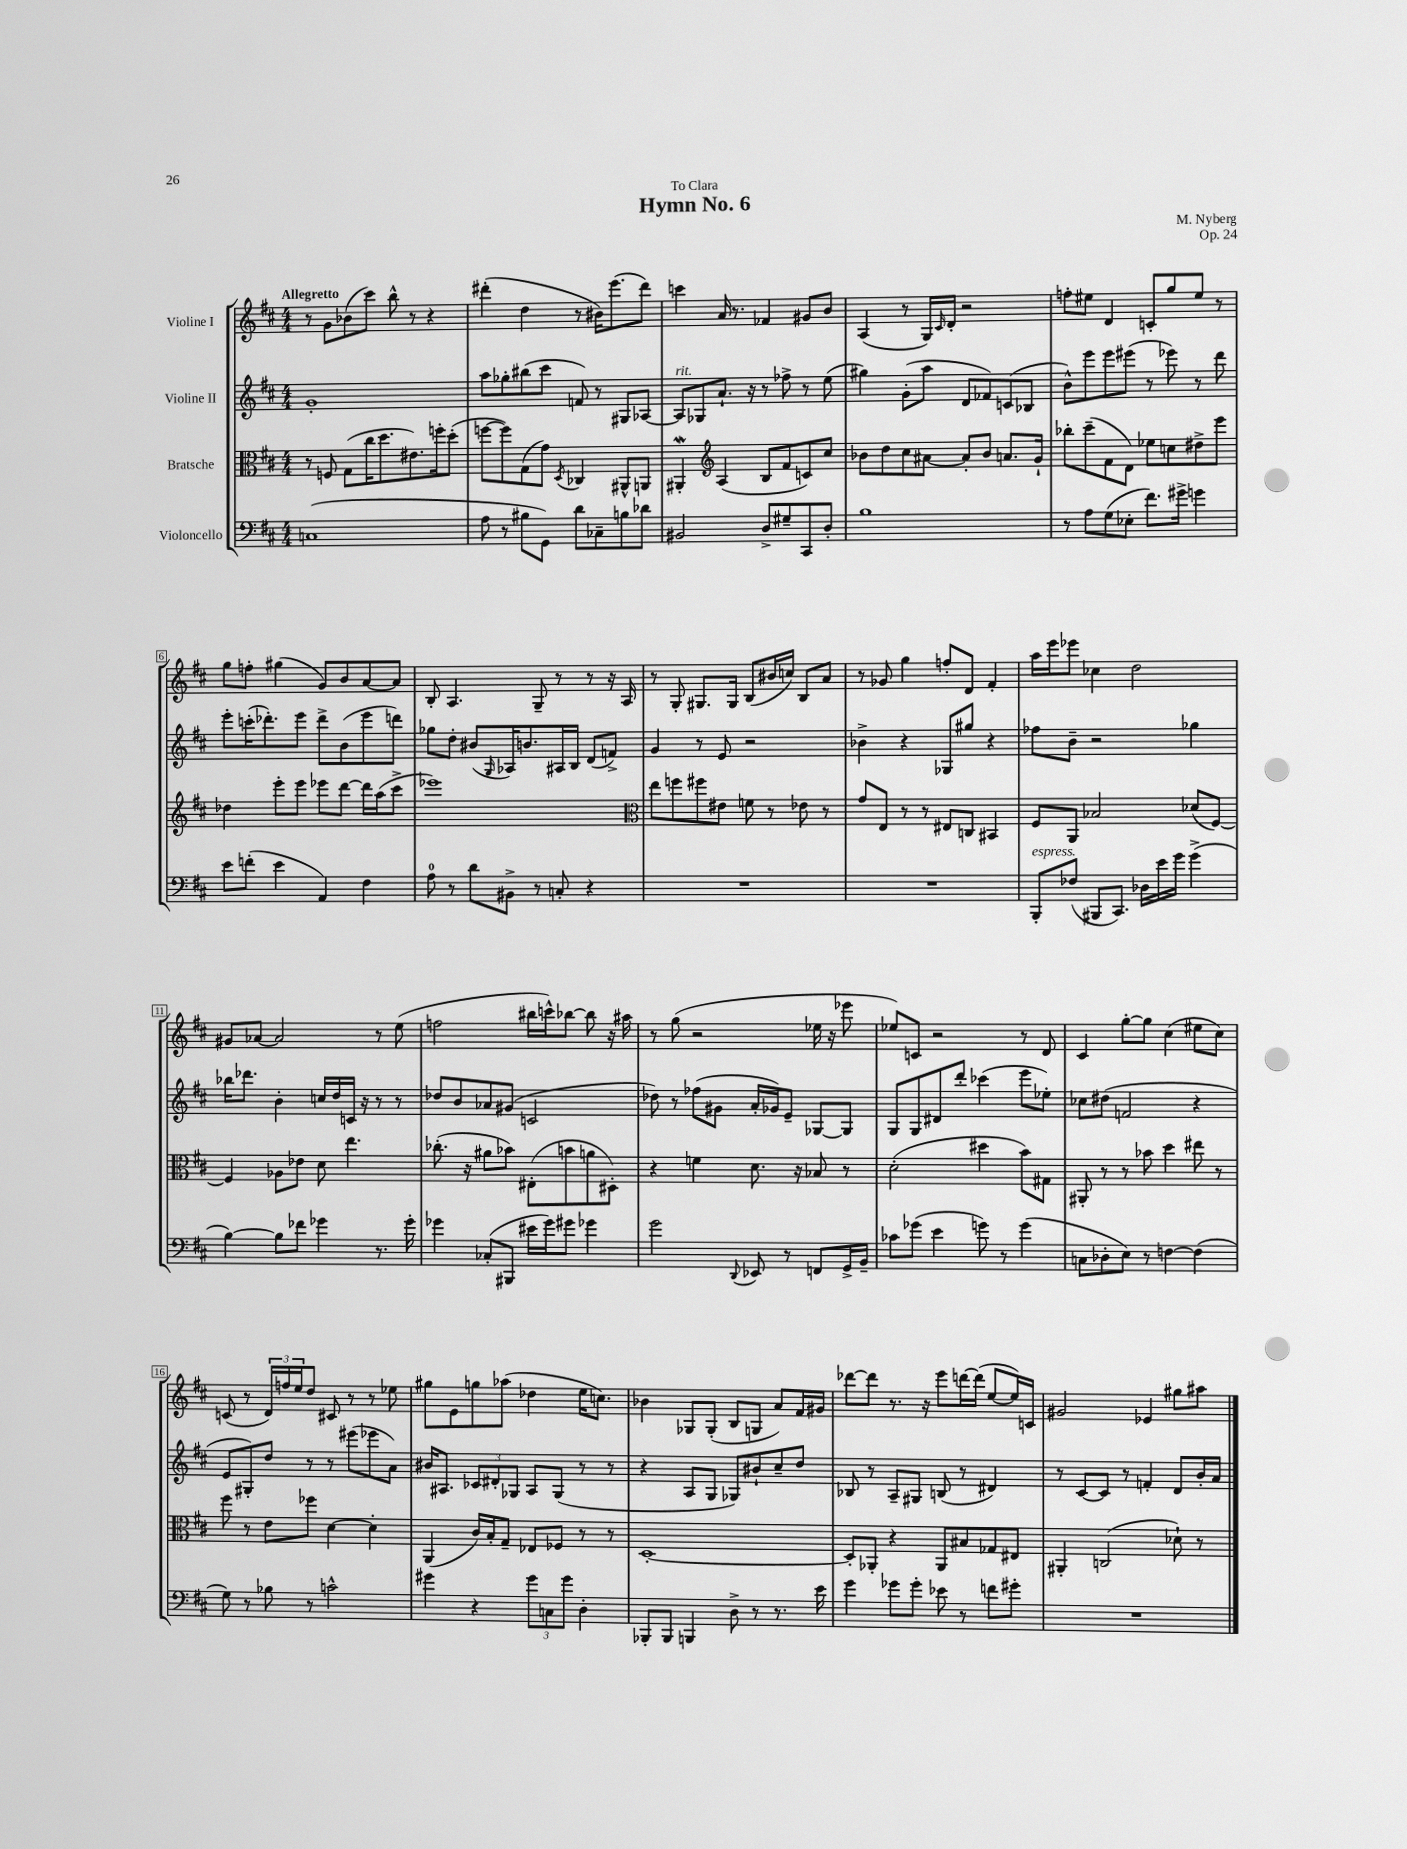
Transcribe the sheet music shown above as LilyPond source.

\header { title = "Hymn No. 6" composer = "M. Nyberg" dedication = "To Clara" opus = "Op. 24" }
<<
\new StaffGroup <<
\new Staff = "s0" \with { instrumentName = "Violine I" } {
    \clef treble \key d \major \numericTimeSignature \time 4/4 \tempo "Allegretto"
    r8 g'8 bes'8( cis'''8) b''8-^ r8 r4 |
    dis'''4-.( d''4 r8 bis'16) e'''8.( dis'''8) |
    c'''4 a'16 r8. fes'4 gis'8 b'8 |
    a4( r8 g16) \grace { cis'16 } d'16-. r2 |
    f''8-. eis''8 d'4 c'8-. g''8 eis''8 r8 |
    g''8 f''8-. gis''4( g'8) b'8 a'8~ a'8 |
    b8-. a4. g8-- r8 r8 r16 a16 |
    r8 g8-. gis8. gis16 b8( bis'16 c''16) b8 a'8 |
    r8 ges'8 g''4 f''8-. d'8 fis'4-. |
    a''16 e'''16 ees'''8 ces''4 d''2 |
    gis'8 aes'8~ aes'2 r8 e''8( |
    f''2 bis''16 c'''16-^) bes''8~ bes''8 r16 ais''16 |
    r8 g''8( r2 ees''16 r16 ees'''8 |
    ees''8) c'8 r2 r8 d'8 |
    cis'4 g''8~-. g''8 cis''4( eis''8 cis''8) |
    c'8( r8 \tuplet 3/2 { d'16) f''16 e''16 } d''8 cis'8 r8 r8 ees''8 |
    gis''8 e'8 g''8 aes''8( des''4 e''16 c''8.) |
    bes'4 ges8 ges8-.( b8 g8 a'8) fis'16 gis'16 |
    des'''8~ des'''8 r8. r16 e'''8 d'''16~ d'''16( e''8~ e''16) c'16 |
    gis'2 ees'4 gis''8 ais''8 \bar "|." |
}
\new Staff = "s1" \with { instrumentName = "Violine II" } {
    \clef treble \key d \major \numericTimeSignature \time 4/4
    g'1-. |
    a''8 ges''8-. bis''8( cis'''8 f'8) r8 gis8 aes8~ |
    aes8^\markup { \italic "rit." } ges8 a'8.-! r16 r8 fes''8-> r8 e''8( |
    gis''4) g'8-.( a''8 d'8 fes'8) c'8( bes8 |
    b'8-^) e'''8 e'''8 eis'''8( r8 ees'''8) r8 d'''8 |
    e'''8-. c'''16-.( des'''8.-.) e'''8 des'''8-> b'8( e'''8 d'''8) |
    ges''8 d''8-. bis'8( \grace { g16 } aes16) b'8. ais16 b16 d'8( f'8->) |
    g'4 r8 e'8 r2 |
    bes'4-> r4 ges8 gis''8 r4 |
    fes''8 b'8-- r2 ges''4 |
    bes''16 des'''8. b'4-. c''16 d''16 c'16 r16 r8 r8 |
    des''8 b'8 aes'8 gis'8( c'2 |
    des''8) r8 fes''8( gis'8 a'16-. ges'16) e'8-- ges8~ ges8 |
    g8 g8 dis'8 d'''8-. ces'''4( e'''8 ees''8-.) |
    ces''8 dis''8( f'2 r4 |
    e'8 gis8-.) d''8 r8 r8 eis'''8( ees'''8 a'8) |
    bis'16 ais8. \tuplet 3/2 { ces'8 dis'8-. ges8 } ais8 ges8( r8 r8 |
    r4 a8 g8 ges8) bis'8-! cis''8-- d''8 |
    bes8 r8 a8-- gis8 b8( r8 dis'4) |
    r8 cis'8~ cis'8 r8 f'4-. d'8 b'16-. a'16 \bar "|." |
}
\new Staff = "s2" \with { instrumentName = "Bratsche" } {
    \clef alto \key d \major \numericTimeSignature \time 4/4
    r8 f8 g8( cis''16 d''8. eis'8.) f''16-. d''8-.( |
    f''8~ f''8) g8( g'8) \acciaccatura { d8 } ces4 ais,8-^ a,8 |
    ais,4-.\mordent \clef treble a4( b8 fis'8 c'8) cis''8 |
    bes'8 d''8 cis''8 ais'8~ ais'8-. bes'8 a'8. g'16-! |
    bes''8-. cis'''8--( fis'8 d'8) ees''8 c''8 dis''8-> e'''8 |
    des''4 e'''8-. e'''8 ees'''8 d'''8~ d'''16 a''16( cis'''8-> |
    ees'''1) |
    \clef alto e''8 f''8 fis''8 eis'8 f'8 r8 ees'8 r8 |
    g'8 e8 r8 r8 eis8 c8 bis,4 |
    fis8 a,8 bes2 des'8( fis8~) |
    fis4 aes8 ees'8 d'8 e''4. |
    ces''8.-.( r16 ais'8 bes'8) eis8-.( b'8 a'8 dis8-.) |
    r4 f'4 d'8. r16 bes8 r8 |
    d'2-.( dis''4 b'8) gis8 |
    ais,8-. r8 r8 bes'8 d''4 eis''8 r8 |
    fis''8 r8 e'8 fes''8 d'4~ d'4-. |
    a,4( cis'16) b16-. g8-- ees8 fes8 r8 r8 |
    d1~-. |
    d8-. aes,8-. r4 aes,8 bis8 ges8 eis8 |
    ais,4-. c2( des'8-!) r8 \bar "|." |
}
\new Staff = "s3" \with { instrumentName = "Violoncello" } {
    \clef bass \key d \major \numericTimeSignature \time 4/4
    c1( |
    a8 r8 bis8 g,8) d'8 ces8-- b8 des'8 |
    bis,2 d8-> gis8-- cis,8 d8-. |
    b1 |
    r8 a8 g8( ees8-. fis'8.) gis'16-> g'4 |
    e'8 f'8-.( e'4 a,4) fis4 |
    a8-0 r8 d'8 bis,8-> r8 c8-. r4 |
    R1 |
    R1 |
    b,,8-.^\markup { \italic "espress." } fes8( bis,,8 cis,8.) des16 e'16 g'16 g'4->( |
    b4~) b8 fes'8 ges'4 r8. ges'16-. |
    ges'4 ces8-.( bis,,8 eis'16 ges'16) gis'8 ges'4 |
    g'2 \appoggiatura { d,8 } ees,8 r8 f,8 g,16-> b,16-- |
    ces'8 ges'8( e'4 g'8) r8 g'4( |
    c8 des8-. e8) r8 f4~ f4( |
    g8) r8 bes8 r8 c'2-^ |
    gis'4 r4 \tuplet 3/2 { gis'8 c8 gis'8 } d4-. |
    bes,,8-. bes,,8 b,,4 d8-> r8 r8. e'16 |
    g'4 ges'8 ges'8-. ees'8 r8 f'8 gis'8-. |
    R1 \bar "|." |
}
>>
>>
\layout { \context { \Score \override BarNumber.stencil = #(make-stencil-boxer 0.1 0.3 ly:text-interface::print) } }
